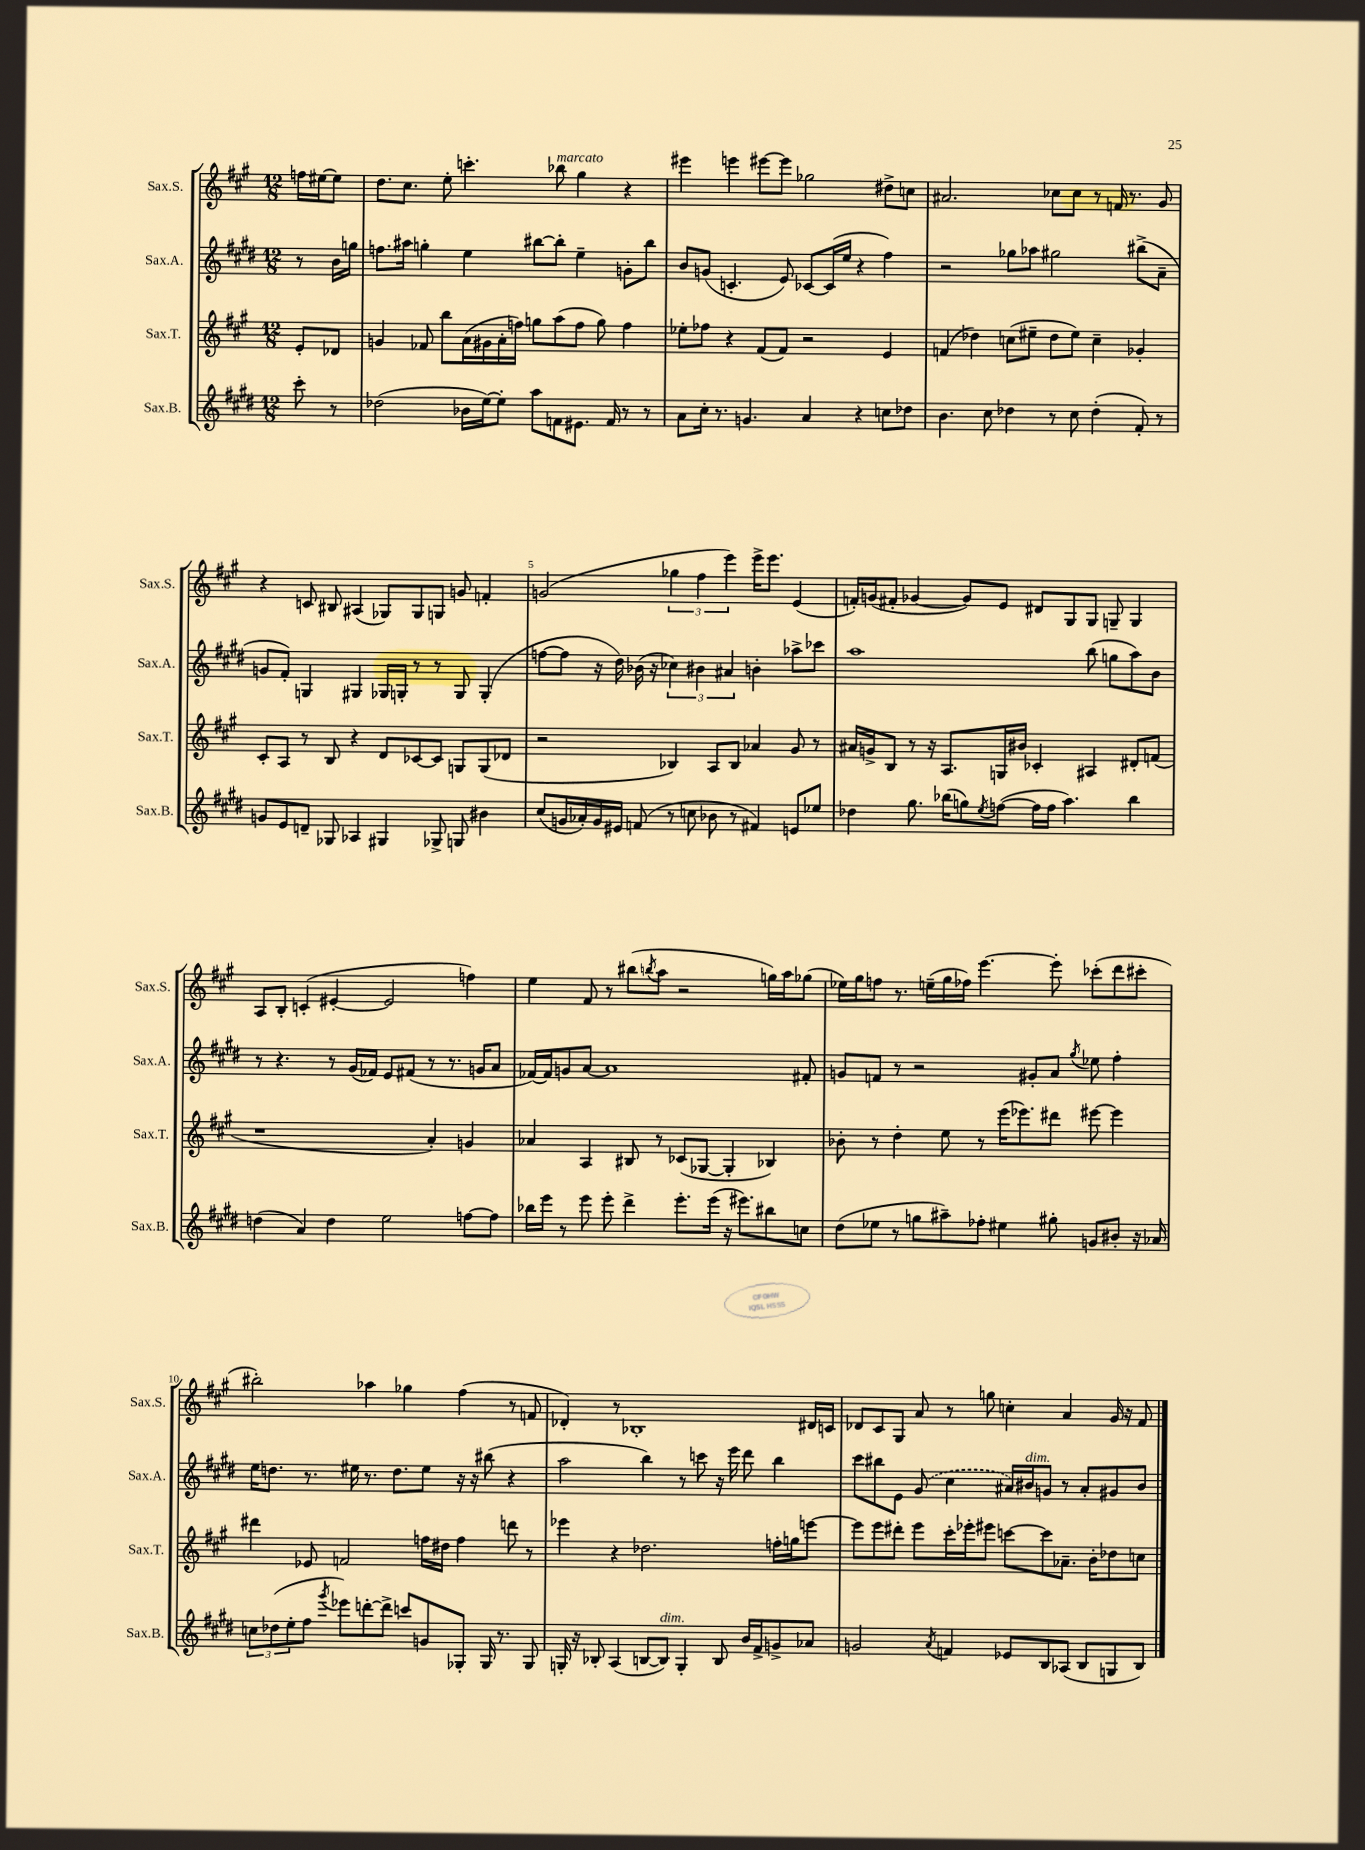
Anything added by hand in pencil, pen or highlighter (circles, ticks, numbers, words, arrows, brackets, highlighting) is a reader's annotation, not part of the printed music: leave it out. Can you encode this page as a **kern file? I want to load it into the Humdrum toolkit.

**kern	**kern	**kern	**kern
*part4	*part3	*part2	*part1
*staff4	*staff3	*staff2	*staff1
*I"Sax.B.	*I"Sax.T.	*I"Sax.A.	*I"Sax.S.
*I'Sax.B.	*I'Sax.T.	*I'Sax.A.	*I'Sax.S.
*clefG2	*clefG2	*clefG2	*clefG2
*k[f#c#g#d#]	*k[f#c#g#]	*k[f#c#g#d#]	*k[f#c#g#]
*M12/8	*M12/8	*M12/8	*M12/8
=	=	=	=
8ccc#'\	8e'/L	8r	16ffn\LL
.	.	.	[16ee#X\J
8r	8d-X/J	16b\LL	8ee#\J]
.	.	16ggn\JJ	.
=1	=1	=1	=1
(2dd-X\	4gn/	8.ffn\L	8.dd\L
.	.	16aa#X\Jk	8.cc#\J
.	8f-X/	4ggn'\	.
.	8bb\L	.	8ee'\
16b-X\LL	(16a\L	4ee\	4.cccn'\
[16ee\J)	16g#X\	.	.
8ee'\J]	16a'\	.	.
.	16ffn\JJ)	.	.
8aa\L	8ggn\L	[8bb#X\L	.
!	!	!	!LO:TX:a:i:t=marcato
8fn\	(8aa\	8bb#'\J]	8bb-X\
8.e#X\J	8ff\J	4ee~\	4gg#\
.	8gg\)	.	.
16f/	.	.	.
8r	4ff\	8gn'\L	4r
8r	.	8bb#\J	.
=2	=2	=2	=2
8a\L	8ee-X'\L	8b/L	4eee#X\
16cc#'\Jk	8ff-X\J	(8gn/J	.
8.r	.	.	.
.	4r	4.cn'/	4eeen\
4.gn/	.	.	.
.	(8f#/L	.	[8eee#X\L
.	8f#/J)	8e/)	8eee#\J]
4a/	2r	[8c-X/L	2gg-X\
.	.	(16c-/L]	.
.	.	16ee/JJ	.
4r	.	4r	.
8ccn\L	4e/	4ff#\)	8dd#X^\L
8dd-X\J	.	.	8ccn\J
=3	=3	=3	=3
4.b\	(4fn/	2r	2.a#X/
.	4dd-X\)	.	.
8cc#\	.	.	.
4dd-X\	(8ccn\L	8gg-X\L	.
.	8ee#X~\J	8aa-X\J	.
8r	8dd-\L	2gg#X\	8cc-X\L
8cc#\	8ee#\J)	.	8cc-\J
(4dd-'\	4cc~\	.	8r
.	.	.	16fn/
.	.	.	8.r
8f#'/)	4g-X'/	(8bb#X^\L	.
8r	.	8a~\J	8g#/
!!LO:LB:g=z
=4	=4	=4	=4
8gn/L	8c#'/L	8gn/L	4r
8e/	8A/J	8f#'/J)	.
8dn~/J	8r	4Gn/	8cn/
8G-X/	8B/	.	8B#X/
4A-X/	4r	4G#X/	(4A#X/
4G#X/	8d/L	16G-X/LL	8G-X/L)
.	.	16Gn'/JJ	.
.	[8c-X/	8r	8G-/
8G-X^/	8c-/J]	8r	8Gn/J
8Gn/	8Gn/L	8G/	8gn/
4b#X\	(8G/	(4G'/	4fn'/
.	8d-X/J	.	.
=5	=5	=5	=5
(8cc#/L	2r	[8ffn\L	(2gn/
16gn/L	.	8ff\J]	.
16a-X'/)	.	.	.
16g/	.	16r	.
16e#X/JJ	.	16dd#\)	.
(8fn/	.	(16b-X\	.
.	.	16r	.
8r	4B-X/)	6cc-X\)	6gg-X\
8ccn\	.	.	.
.	.	6b#X\	6ff#\
8b-X\	8A/L	.	.
.	.	6a#X/	6eee\)
8r	8B-/J	.	.
4f#X/)	4a-X/	4bn'\	16eee^\KL
.	.	.	8.eee\J
8en/L	8g#/	8aa-X^\L	(4e/
8ee-X/J	8r	8ccc-X\J	.
=6	=6	=6	=6
4dd-X\	16a#X/LL	1aa	16fn'/LL)
.	16gn^/J	.	(16gn/J
.	8B/J	.	8f#X'/J
8.gg#\	8r	.	[4g-X/
.	16r	.	.
(16bb-X\KL	8.A/L	.	.
8ggn\)	.	.	8g-/L])
8qee/	.	.	.
([8ffn\J	16Gn/L	.	8e/J
.	16b#X/JJ	.	.
16ff\LL]	4c-X'/	.	8d#X/L
16ff\JJ	.	.	.
4.aa\)	.	.	8G#/
.	4A#X/	(8bb\	8G#/J
.	.	8ggn\L	8Gn~/
4bb-\	8d#X'/L	8aa\)	4G/
.	(8fn/J	8b\J	.
!!LO:LB:g=z
=7	=7	=7	=7
(4ddn\	1r	8r	8A/L
.	.	4.r	8B'/J
4a/)	.	.	(4cn'/
4dd\	.	8r	[4e#X'/
.	.	(16g#/LL	.
.	.	16f-X/JJ)	.
2ee\	.	8e/L	2e#/]
.	.	(8f#X/J	.
.	4a'/)	8r	.
.	.	8.r	.
[8ffn\L	4gn/	.	4ffn\)
.	.	16gn/KL	.
8ff\J]	.	8a/J	.
=8	=8	=8	=8
16bb-X\LL	4a-X/	[16f-X/LL)	4ee\
16eee\JJ	.	16f-/J]	.
8r	.	8gn/	.
8eee\	4A/	[8a/J	8f#/
8eee'\	.	1a]	8r
4ddd#^\	8B#X/	.	(8bb#X\L
.	.	.	8qbbn/
.	8r	.	8aa\J
8.eee'\L	(8c-X/L	.	2r
.	[8G-X/J	.	.
(16eee\Jk	.	.	.
16r	4G-'/]	.	.
8.eee#X\L)	.	.	.
8bb#X\	4B-X/)	.	16ggn\LL)
.	.	.	16aa\J
8ccn\J	.	8f#X'/	(8gg-X\J
=9	=9	=9	=9
(8dd#\L	8b-X'\	8gn/L	16ee-X\LL)
.	.	.	16gg#\J
8ee-X\J	8r	8fn/J	8ffn\J
8r	4dd'\	8r	8.r
8ggn\L	.	2r	.
.	.	.	(16een~\LL
8aa#X~\)	8ee\	.	16gg#\
.	.	.	16ff-X\JJ)
8ff-X'\J	8r	.	[4.eee\
4ee#X\	(16eee\KL	.	.
.	8.eee-X\)	.	.
.	.	8g#X'/L	.
8gg#X'\	8ddd#X\J	8a/J	8eee'\]
.	.	8qgg#/	.
8gn/L	[8eee#X\	8ee-X\	(8ccc-X'\L
8b#X'/J	4eee#\]	4ff#'\	8ddd\
16r	.	.	8ccc#X'\J
16a-X/	.	.	.
!!LO:LB:g=z
=10	=10	=10	=10
12ccn\L	4ddd#X\	16ee\KL	2bb#X'\)
.	.	8.ddn\J	.
(12dd-X\	.	.	.
12ee'\	.	.	.
8ff#\J	8e-X/	8.r	.
8qggg#/	.	.	.
8eee-X\L)	2fn/	.	.
.	.	16ee#X\	.
[8dddn'\	.	8.r	4aa-X\
8ddd^\J]	.	.	.
.	.	8.dd\L	.
8cccn/L	.	.	4gg-X\
8gn/	16ffn\LL	8ee#\J	.
.	16dd#X\JJ	.	.
8G-X'/J	4ff\	16r	(4ff#\
.	.	16r	.
16G-/	.	(8bb#X\	.
8.r	.	.	.
.	8dddn\	4r	8r
8G-/	8r	.	8fn/
=11	=11	=11	=11
16Gn'/	4eee-X\	2aa\	4d-X'/)
16r	.	.	.
8B-X'/	.	.	.
(4A/	4r	.	8r
.	.	.	1B-X'
[8Bn/L	2.dd-X\	4bb\)	.
!LO:TX:a:i:t=dim.	!	!	!
8B/J])	.	.	.
4G'/	.	8r	.
.	.	8cccn\	.
8B/	.	16r	.
.	.	16eee\	.
16b/LL	.	8ddd#\	.
16f#^/J	.	.	.
8gn^/	16ffn'\LL	4bb\	.
.	16ggn\J	.	.
8a-X/J	[8eeen\J	.	16d#X/LL
.	.	.	16cn/JJ
=12	=12	=12	=12
2gn/	8eee\L]	8ccc#\L	8d-X/L
.	8eee\	8bb#X\	8c#/
.	8ddd#X'\J	8e\J	8G#/J
.	8eee\L	(8g#/	8a/
8qa/	.	.	.
4fn/	16ccc#'\L	4cc#\	8r
.	16eee-X'\J	.	.
.	8eee#X\J	.	8ggn\
8e-X/L	[8cccn\L	16a#X/LL)	4ccn'\
!	!	!LO:TX:a:i:t=dim.	!
.	.	16b#X/J	.
8B/	8ccc\]	8gn/J	.
(8A-X/J	8.a-X~\J	8r	4a/
8B/L	.	8a#'/L	.
.	16b'\KL	.	.
8Gn/	8dd-X\	8g#X/	16g#/
.	.	.	16r
8B/J)	8ccn\J	8b#/J	8f#/
==	==	==	==
*-	*-	*-	*-
